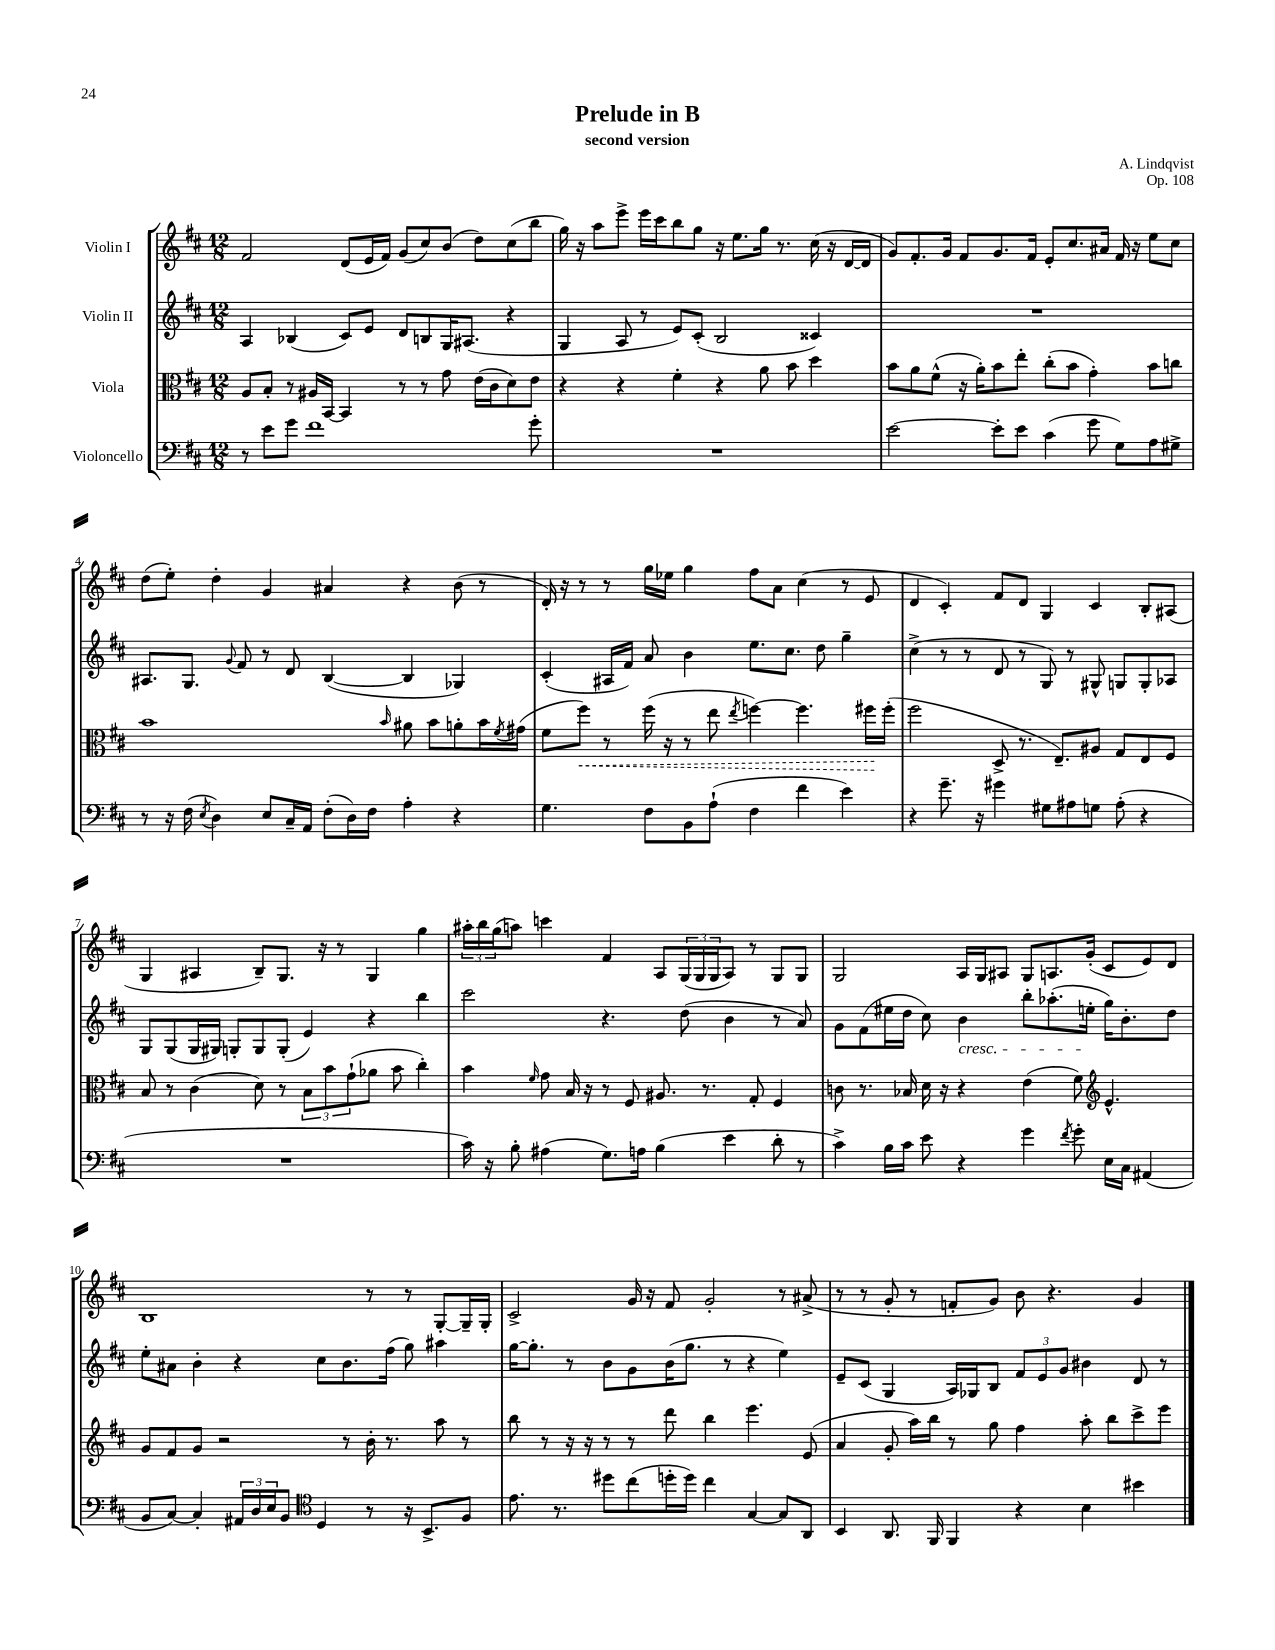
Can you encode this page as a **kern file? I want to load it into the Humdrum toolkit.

**kern	**kern	**kern	**kern
*staff4	*staff3	*staff2	*staff1
*clefF4	*clefC3	*clefG2	*clefG2
*k[f#c#]	*k[f#c#]	*k[f#c#]	*k[f#c#]
*M12/8	*M12/8	*M12/8	*M12/8
8r	8A/L	4A/	2f#/
8e\L	8B'/J	.	.
8g\J	8r	(4B-/	.
1f#	16A#/LL	.	.
.	[16BB/JJ	.	.
.	4BB/]	8c#/L)	(8d/L
.	.	8e/J	16e/L
.	.	.	16f#/JJ)
.	8r	8d/L	(8g/L
.	8r	8B/	8cc#/)
.	8g\	16G/K	(8b/J
.	.	(8.A#/J	.
.	(16e\LL	.	8dd\L)
.	16c#\J	.	.
.	8d\)	4r	(8cc#\
8g'\	8e\J	.	8bb\J
=	=	=	=
1.r	4r	4G/	16gg\)
.	.	.	16r
.	.	.	8aa\L
.	4r	8A/	8eee^\J
.	.	8r	16eee\LL
.	.	.	16ccc#\J
.	4f#'\	8e/L)	8bb\
.	.	(8c#'/J	8gg\J
.	4r	2B/	16r
.	.	.	8.ee\L
.	8a\	.	16gg\Jk
.	.	.	8.r
.	8b\	.	.
.	4dd\	4c##/)	(16cc#\
.	.	.	16r
.	.	.	[16d/LL
.	.	.	16d/]JJ
=	=	=	=
[2e\	8b\L	1.r	8g/L)
.	8a\	.	8.f#'/
.	(8f#^^\J	.	.
.	.	.	16g/Jk
.	16r	.	8f#/L
.	16a'\LK)	.	.
8e'\]L	8b\	.	8.g/
8e\J	8ee'\J	.	.
.	.	.	16f#/Jk
(4c#\	(8cc#'\L	.	8e'/L
.	8b\J	.	8.cc#/
8g\	4g'\)	.	.
.	.	.	16a#/Jk
8G\L)	.	.	16f#/
.	.	.	16r
8A\	8b\L	.	8ee\L
8G#^\J	8cc\J	.	8cc#\J
=	=	=	=
8r	1b	8.A#/L	(8dd\L
16r	.	.	8ee'\J)
(16F#\	.	8.G/J	.
8qE/	.	.	.
4D\)	.	.	4dd'\
.	.	8qqg/	.
.	.	8f#/	.
8E/L	.	8r	4g/
16C#~/L	.	8d/	.
16AA/JJ	.	.	.
(8F#'\L	.	([4B/	4a#/
16D\L)	.	.	.
16F#\JJ	.	.	.
.	16qqb/	.	.
4A'\	8a#\	4B/]	4r
.	8b\L	.	.
4r	8a'\	4G-/)	(8b\
.	16b\L	.	8r
.	8qf#/	.	.
.	(16g#\JJ	.	.
=	=	=	=
4.G\	8f#\L	(4c#'/	16d'/)
.	.	.	16r
.	8ff#\J)	.	8r
.	8r	16A#/LL	8r
.	.	16f#/JJ)	.
8F#\L	(16ff#\	8a/	16gg\LL
.	16r	.	16ee-\JJ
8BB\	8r	4b\	4gg\
(8A`\J	8ee\	.	.
.	8qee/	.	.
4F#\	[4ff\)	8.ee\L	8ff#\L
.	.	.	8a\J
.	.	8.cc#\J	.
4f#\	4.ff\]	.	(4cc#\
.	.	8dd\	.
4e\)	.	4gg~\	8r
.	16ff#\LL	.	8e/
.	(16ff#'\JJ	.	.
=	=	=	=
4r	2ff#\	(4cc#^\	4d/
8.g~\	.	8r	4c#'/)
.	.	8r	.
16r	.	.	.
4g#\	8D^/	8d/	8f#/L
.	8.r	8r	8d/J
8G#\L	.	8G/)	4G/
.	8.E~/L)	.	.
8A#\	.	8r	.
8G\J	8A#/J	8G#^^/	4c#/
(8A#'\	8G/L	8G/L	.
4r	8E/	8G'/	8B'/L
.	8F#/J	8A-/J	(8A#/J
=	=	=	=
1.r	8B/	8G/L	4G/
.	8r	(8G/	.
.	(4c#\	16G/L	4A#/
.	.	16G#/JJ)	.
.	.	8G'/L	.
.	8d\)	8G/	8B~/L)
.	8r	(8G'/J	8.G/J
.	12B\L	4e/)	.
.	.	.	16r
.	12b\	.	.
.	.	.	8r
.	(12g`\	.	.
.	8a-\J	4r	4G/
.	8b\	.	.
.	4cc#'\)	4bb\	4gg\
=	=	=	=
16c#\)	4b\	2ccc#\	24aa#'\LL
.	.	.	24bb\
16r	.	.	.
.	.	.	(24gg\J
8B'\	.	.	8aa\J)
.	16qqf#/	.	.
(4A#\	8g\	.	4ccc\
.	16B/	.	.
.	16r	.	.
8.G\L)	8r	4.r	4f#/
.	8F#/	.	.
16A\Jk	.	.	.
(4B\	8.A#/	.	8A/L
.	.	(8dd\	(24G/L
.	.	.	24G/
.	8.r	.	.
.	.	.	24G/J
4e\	.	4b\	8A/J)
.	8G'/	.	8r
8d'\	4F#/	8r	8G/L
8r	.	8a/)	8G/J
=	=	=	=
4c#^\)	8c\	8g\L	2G/
.	8.r	(8f#\	.
16B\LL	.	16ee#\L	.
16c#\JJ	16B-/	16dd\JJ	.
8e\	16d\	8cc#\)	.
.	16r	.	.
4r	4r	4b\	16A/LL
.	.	.	16G/J
.	.	.	8A#/J
4g\	(4e\	8bb'\L	8G/L
.	.	(8.aa-'\	8.A/
8qf#/	.	.	.
8g'\	8f#\)	.	.
.	.	16ee'\Jk	(16g'/Jk
*	*clefG2	*	*
16E\LL	4.e^^/	16gg\LK)	8c#/L
16C#\JJ	.	8.b'\	.
(4AA#/	.	.	8e/)
.	.	8dd\J	8d/J
=	=	=	=
8BB/L	8g/L	8ee'\L	1B
[8C#/J)	8f#/	8a#\J	.
4C#'/]	8g/J	4b'\	.
.	2r	.	.
24AA#/LL	.	4r	.
24D/	.	.	.
24E/J	.	.	.
8BB/J	.	.	.
*clefC4	*	*	*
4D/	.	8cc#\L	.
.	8r	8.b\	.
8r	16b'\	.	8r
.	8.r	(16ff#\Jk	.
16r	.	8gg\)	8r
8.BB^/L	.	.	.
.	8aa\	4aa#\	[8G'/L
8F#/J	8r	.	16G~/]L
.	.	.	16G'/JJ
=	=	=	=
8.e\	8bb\	[16gg\LK	2c#^/
.	.	8.gg'\]J	.
.	8r	.	.
8.r	.	.	.
.	16r	8r	.
.	16r	.	.
8dd#\L	8r	8b\L	.
(8cc#\	8r	8g\	16g/
.	.	.	16r
16dd'\L	8ddd\	(16b\K	8f#/
16dd\JJ)	.	8.gg\J	.
4cc#\	4bb\	.	2g'/
.	.	8r	.
[4G/	4.eee\	4r	.
8G/]L	.	4ee\)	8r
8AA/J	(8e/	.	(8a#^/
=	=	=	=
4BB/	4a/	8e~/L	8r
.	.	(8c#/J	8r
8.AA/	8g'/	4G/	8g'/
.	16aa\LL)	.	8r
16FF#/	16bb\JJ	.	.
4FF#/	8r	16A/LL)	8f'/L
.	.	16G-/J	.
.	8gg\	8B/J	8g/J)
4r	4ff#\	12f#/L	8b\
.	.	12e/	.
.	.	.	4.r
.	.	12g/J	.
4B\	8aa'\	4b#\	.
.	8bb\L	.	.
4b#\	8ccc#^\	8d/	4g/
.	8eee\J	8r	.
==	==	==	==
*-	*-	*-	*-
